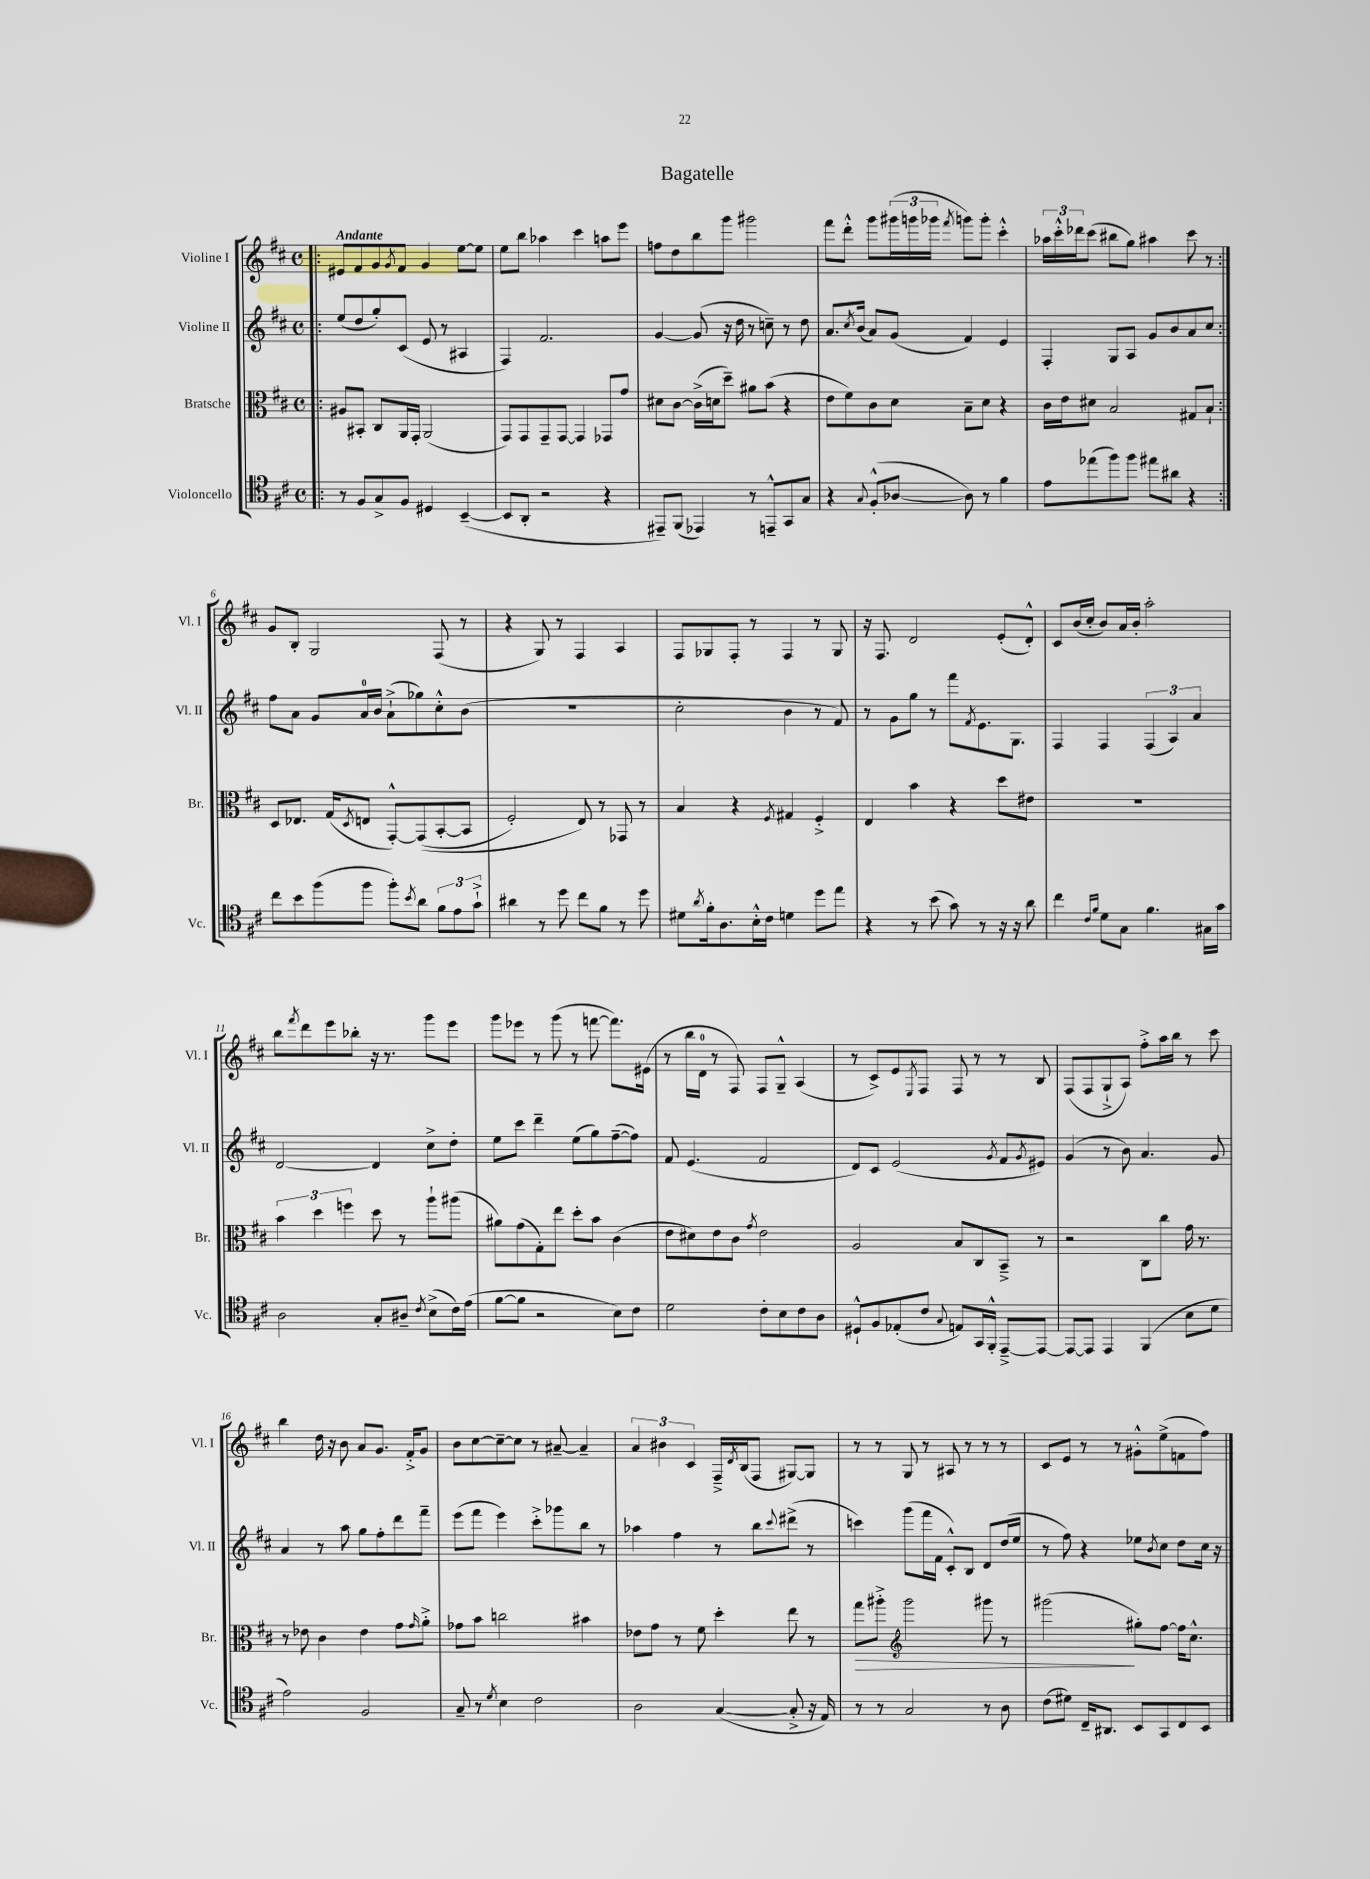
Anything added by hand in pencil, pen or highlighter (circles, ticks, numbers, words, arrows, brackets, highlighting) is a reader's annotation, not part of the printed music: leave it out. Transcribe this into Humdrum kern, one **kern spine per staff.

**kern	**kern	**kern	**kern
*staff4	*staff3	*staff2	*staff1
*clefC4	*clefC3	*clefG2	*clefG2
*k[f#c#]	*k[f#c#]	*k[f#c#]	*k[f#c#]
*M4/4	*M4/4	*M4/4	*M4/4
*met(c)	*met(c)	*met(c)	*met(c)
=!|:	=!|:	=!|:	=!|:
8r	8A#	(8ee	8e#
8F#	8BB#'	8dd	8f#
8G^	8C#	8gg')	8g
.	.	.	8qg
8F#	16AA	(8c#	8f#
.	16GG'	.	.
4D#	(2AA	8e	4g
.	.	8r	.
([4BB~	.	4A#	[8ee
.	.	.	8ee]
=	=	=	=
8BB]	8GG)	4F#)	8ee
8AA'	8GG	.	8bb
2r	8GG~	2.f#	4aa-
.	[8GG	.	.
.	4GG]	.	4ccc#
4r	8GG-	.	8aa
.	8g	.	8eee
=	=	=	=
8EE#~)	8d#	[4g	8ff
(8FF#	[8c#	.	8dd
4EE-)	(16c#^]	(8g]	8bb
.	16d	.	.
.	8dd~)	16r	8ggg
.	.	16dd	.
8r	8a#	8r	2ggg#
8EE~^^	(8b	8cc~)	.
8GG	4r	8r	.
8G	.	8dd	.
=	=	=	=
4r	8e	8.a	8fff#
.	8f#)	.	8ddd'^^
.	.	8qcc#	.
.	.	(16b	.
8qqG	.	.	.
(8F#'^^	8c#	8a)	8ggg
[8A-	8d	(8g	(24ggg#
.	.	.	24ggg
.	.	.	24ggg-
.	.	.	8qfff#
8A-])	8B~	4f#)	8ggg)
8r	8d	.	8ggg'
4f#	4r	4e	4ccc#'^^
=	=	=	=
8e	16c#	4F#'	24aa-
.	.	.	24ccc#'^^
.	16e	.	.
.	.	.	24ddd-
(8ee-	8d#	.	(8ccc#
8ff#)	2B	8G	8bb#
8ff#	.	8A	8gg)
8ee#	.	8g	4aa#
8a#	.	8b	.
4r	8G#	8a	8ccc#
.	8B`	8cc#	8r
=:|!	=:|!	=:|!	=:|!
8cc#	8D	8ff#	8g
8b	8.E-	8a	8B'
(8ff#	.	8g	2G
.	(16G	.	.
.	8qD	.	.
8ff#	8E	16a	.
.	.	16b	.
8ff#')	[8GG'^^)	(8a`^	.
8qb	.	.	.
8a	&((8GG]	8gg-)	.
12f#	[8BB'	8cc#'^^	(8F#
12e	.	.	.
.	8BB]	(8b	8r
12g`^	.	.	.
=	=	=	=
4a#	2F#')	1r	4r
8r	.	.	8G)
8dd	.	.	8r
8cc#	8E&)	.	4F#
8f#	8r	.	.
8r	8GG-	.	4A
8dd	8r	.	.
=	=	=	=
8d#	4B	2cc#'	8F#
8qa	.	.	.
16f#'	.	.	8G-
8.A	.	.	.
.	4r	.	8F#'
16B'^^	.	.	8r
16c#	.	.	.
.	8qF#	.	.
4d	4G#	4b	4F#
8dd	4F#'^	8r	8r
8ee	.	8f#)	8G-
=	=	=	=
4r	4E	8r	16r
.	.	.	8.F#
.	.	8g	.
8r	4b	8gg	2d
(8b	.	8r	.
8g)	4r	8fff#	.
.	.	8qf#	.
8r	.	8.e	.
16r	8dd	.	(8e'
16r	.	8.G	.
8a	8e#	.	8d'^^)
=	=	=	=
4cc#	1r	4F#	8c#
.	.	.	(16b
.	.	.	16cc#'
16qqc#	.	.	.
16qqf#	.	.	.
8d	.	4F#	8b)
8G	.	.	16a
.	.	.	16b'
4.f#	.	(6F#	2aa'
.	.	6A)	.
.	.	6a	.
16G#	.	.	.
16g	.	.	.
=	=	=	=
2A	6b	[2d	8bb
.	.	.	8qfff#
.	.	.	8ddd
.	6dd	.	.
.	.	.	8eee
.	6ff	.	.
.	.	.	8bb-'
8G'	8dd	4d]	16r
.	.	.	8.r
8A#~	8r	.	.
8qc#	.	.	.
(8B^	8aa`	8cc#^	8ggg
16c#)	(8aa#	8dd'	8eee
(16e	.	.	.
=	=	=	=
[8f#	8a#)	8ee	8ggg
8f#]	(8g	8ccc#	8eee-
2r	8G')	4ddd~	8r
.	8ee	.	(8ggg
.	8dd'	(8ee	8r
.	8b	8gg)	[8fff
8B)	(4c#	([8ff#~	8.fff])
8c#	.	8ff#])	.
.	.	.	(16e#
=	=	=	=
2d	8e	8f#	8r
.	8d#)	(4.e	16bb
.	.	.	16d
.	8e	.	8r
.	8c#	.	8F#)
.	8qg	.	.
8c#'	2e	2f#	8F#
8B	.	.	8G~^^
8c#	.	.	(4A
8A	.	.	.
=	=	=	=
8D#`^^	2A	8d)	8r
8F#	.	8c#	8c#^)
(8E-'	.	(2e	8e
.	.	.	8qE
8c#	.	.	8F#
8qqG	.	.	.
8E)	8B	.	8F#
16GG	8C#	.	8r
16FF#'^^	.	.	.
.	.	8qg	.
[8EE~^	8BB~^	8f#	8r
.	.	8qg	.
8EE_	8r	8e#)	8B
=	=	=	=
8EE_	2r	(4g	(8F#
8EE]	.	.	8F#
4EE	.	8r	8G`^
.	.	8b)	8A)
(4FF#	8C#	4.a	8ff#'^
.	8cc#	.	16aa
.	.	.	16bb
8B	16g	.	8r
.	8.r	.	.
8d	.	8g	8ccc#
=	=	=	=
2e)	8r	4a	4bb
.	8e-	.	.
.	4c#	8r	16dd
.	.	.	16r
.	.	8aa	8b
2F#	4e-	8gg	8a
.	.	8ff#'	8.g
.	8g	8ddd	.
.	.	.	16f#'^
.	16qqg	.	.
.	8a'^	8fff#~	8g
=	=	=	=
8G~	8g-	(8eee	8b
8r	8b	8fff#	[8cc#
8qd	.	.	.
4B	2cc	4eee)	8cc#~_
.	.	.	8cc#]
2c#	.	8ccc#'^	8r
.	.	8ggg-	[8a#~
.	4b#	8bb	4a#~]
.	.	8r	.
=	=	=	=
2A	8e-	4aa-	6a
.	8g	.	.
.	.	.	6b#
.	8r	4ff#	.
.	.	.	6c#
.	8f#	.	.
([4G	4dd'	8r	16F#~^
.	.	.	8qd
.	.	.	(16B
.	.	8bb	8F#
.	.	8qqccc#	.
8G'^]	8ee	(8ddd#^	[8G#)
16r	8r	8r	8G#]
16E)	.	.	.
=	=	=	=
8r	8gg	4ccc)	8r
8r	8aa#'^	.	8r
*	*clefG2	*	*
2G	2ggg	(8ggg	8G
.	.	16fff#	8r
.	.	16f#	.
.	.	8c#'^^)	8A#
.	.	8B	8r
8r	8ggg#	8d	8r
8A	8r	(16dd	8r
.	.	16ee	.
=	=	=	=
(8c#	(2ggg#	8r	8c#
8d#)	.	8ff#)	8e
16C#~	.	4r	8r
8.AA#	.	.	.
.	.	.	8r
8BB	8gg#')	8ee-	8g#'^^
.	.	8qb	.
8GG	[8ff#	8cc#	(8ee^
8C#	16ff#]	8dd	8f
.	8.cc#^^	.	.
8BB	.	16cc#	8ff#)
.	.	16r	.
==	==	==	==
*-	*-	*-	*-
